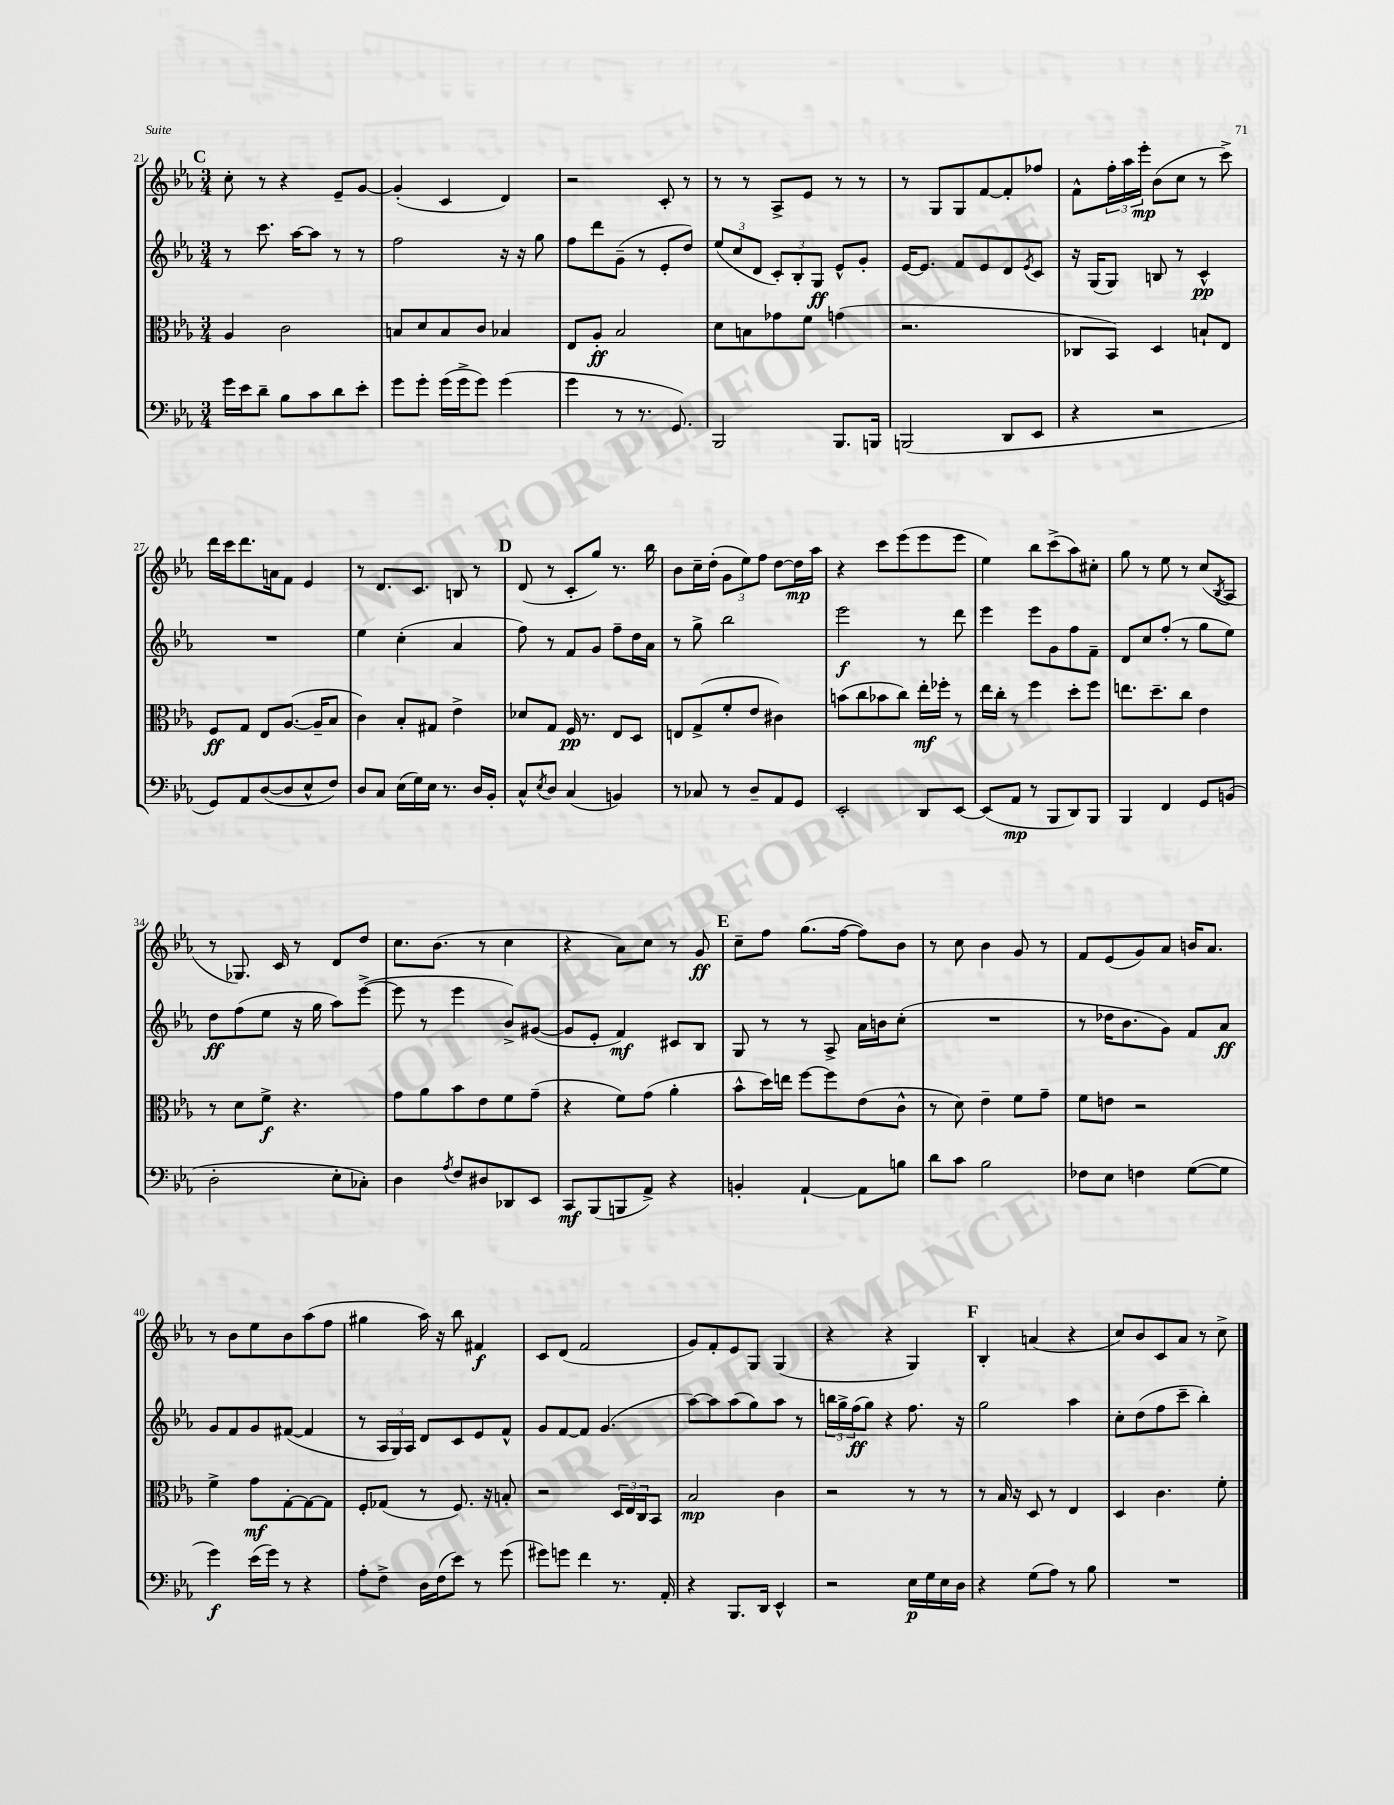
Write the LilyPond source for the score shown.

<<
\new StaffGroup <<
\new Staff = "s0" {
    \clef treble \key ees \major \numericTimeSignature \time 3/4
    \mark \markup { \bold "C" } c''8-. r8 r4 ees'8-- g'8~ |
    g'4-.( c'4 d'4) |
    r2 c'8-. r8 |
    r8 r8 aes8-> ees'8 r8 r8 |
    r8 g8 g8 f'8~ f'8-. fes''8 |
    f'8-^ \tuplet 3/2 { f''16-. aes''16 ees'''16-.\mp } bes'8( c''8 r8 c'''8->) |
    d'''16 c'''16 d'''8. a'16 f'8 ees'4 |
    r8 d'8. c'8. b8 r8 |
    \mark \markup { \bold "D" } d'8( r8 c'8-. g''8) r8. bes''16 |
    bes'8 c''16-- d''16-.( \tuplet 3/2 { g'8 ees''8) f''8 } d''8~ d''16\mp aes''16 |
    r4 c'''8 ees'''8( ees'''8 ees'''8 |
    ees''4) bes''8 c'''8->( aes''8) cis''8-. |
    g''8 r8 ees''8 r8 c''8( \acciaccatura { bes8 } aes8 |
    r8 ges8.) c'16 r8 d'8 d''8 |
    c''8. bes'8.( r8 c''4 |
    r4 aes'8) c''8 r8 g'8\ff |
    \mark \markup { \bold "E" } c''8-- f''8 g''8.( f''16~ f''8) bes'8 |
    r8 c''8 bes'4 g'8 r8 |
    f'8 ees'8( g'8) aes'8 b'16 aes'8. |
    r8 bes'8 ees''8 bes'8 aes''8( f''8 |
    gis''4 aes''16) r16 bes''8 fis'4\f |
    c'8 d'8( f'2 |
    g'8) f'8-. ees'8 g8 g4( |
    r4 r4 g4) |
    \mark \markup { \bold "F" } bes4-. a'4( r4 |
    c''8) bes'8 c'8 aes'8 r8 c''8-> \bar "|." |
}
\new Staff = "s1" {
    \clef treble \key ees \major \numericTimeSignature \time 3/4
    \mark \markup { \bold "C" } r8 c'''8. aes''16~ aes''8 r8 r8 |
    f''2 r16 r16 g''8 |
    f''8 d'''8 g'8--( r8 ees'8-. d''8) |
    \tuplet 3/2 { ees''8( c''8 d'8 } \tuplet 3/2 { c'8-.) bes8-. g8\ff } ees'8-^ g'8-. |
    ees'16~ ees'8. f'8 ees'8 d'8 \acciaccatura { ees'8 } c'8 |
    r16 g16( g8) b8 r8 c'4-^\pp |
    R2. |
    ees''4 c''4-.( aes'4 |
    \mark \markup { \bold "D" } f''8) r8 f'8 g'8 f''8-- d''16 aes'16 |
    r8 g''8-> bes''2 |
    ees'''2\f r8 d'''8 |
    ees'''4 ees'''8 g'8 f''8 f'8-- |
    d'8 c''8 f''8-.( r8 g''8 ees''8) |
    d''8\ff f''8( ees''8 r16 g''16 aes''8) ees'''8~->( |
    ees'''8 r8 ees'''4 bes'8->) gis'8~( |
    gis'8 ees'8-. f'4\mf) cis'8 bes8 |
    \mark \markup { \bold "E" } g8 r8 r8 aes8-> aes'16 b'16 c''8-.( |
    R2. |
    r8 des''16 bes'8. g'8) f'8 aes'8\ff |
    g'8 f'8 g'8 fis'8~( fis'4 |
    r8 \tuplet 3/2 { aes16 g16) aes16 } d'8 c'8 ees'8 f'8-^ |
    g'8 f'8~ f'8 g'4.( |
    aes''8~) aes''8 aes''8( g''8) aes''8 r8 |
    \tuplet 3/2 { b''16 g''16-> f''16\ff( } g''8) r4 f''8. r16 |
    \mark \markup { \bold "F" } g''2 aes''4 |
    c''8-. d''8( f''8 c'''8-- bes''4-.) \bar "|." |
}
\new Staff = "s2" {
    \clef alto \key ees \major \numericTimeSignature \time 3/4
    \mark \markup { \bold "C" } aes4 c'2 |
    b8 d'8 b8 c'8 bes4 |
    ees8 aes8-.\ff bes2 |
    d'8 b8 ges'8 f'8 g'4( |
    r2. |
    ces8 bes,8) d4 b8-! ees8 |
    f8\ff g8 ees8 aes8.~( aes16-- bes8 |
    c'4) bes8-. gis8 ees'4-> |
    \mark \markup { \bold "D" } des'8 g8 f16\pp r8. ees8 d8 |
    e8 g8->( f'8-. ees'8 cis'4) |
    b'8( c''8 bes'8 c''8) ees''16-.\mf fes''16-. r8 |
    ees''16 c''16-. r8 f''4 d''8-. f''8 |
    e''8. d''8.-- c''8 ees'4 |
    r8 d'8 f'8->\f r4. |
    g'8 aes'8 bes'8 ees'8 f'8 g'8--( |
    r4 f'8) g'8( aes'4-. |
    \mark \markup { \bold "E" } bes'8-^ d''16) e''16 f''8~ f''8 ees'8( c'8-^ |
    r8 d'8) ees'4-- f'8 g'8-- |
    f'8 e'8 r2 |
    f'4-> g'8\mf g8~-. g8~ g8 |
    f8-. ges8( r8 f8.) r16 b8-. |
    r2 \tuplet 3/2 { d16 ees16 c16 } bes,8 |
    bes2\mp c'4 |
    r2 r8 r8 |
    \mark \markup { \bold "F" } r8 bes16 r16 d8 r8 ees4 |
    d4 c'4. f'8-. \bar "|." |
}
\new Staff = "s3" {
    \clef bass \key ees \major \numericTimeSignature \time 3/4
    \mark \markup { \bold "C" } g'16 ees'16 d'8-- bes8 c'8 d'8 ees'8-. |
    g'8 g'8-. g'16( g'16-> g'8) g'4( |
    g'4 r8 r8. g,8.) |
    bes,,2 bes,,8. b,,16 |
    b,,2( d,8 ees,8 |
    r4 r2 |
    g,8) aes,8 d8~( d8 ees8-^ f8) |
    d8 c8 ees16( g16) ees16 r8. d16 bes,16-. |
    \mark \markup { \bold "D" } c8-^ \acciaccatura { ees8 } d8 c4( b,4) |
    r8 ces8 r8 d8-- aes,8 g,8 |
    ees,2-. d,8 ees,8~ |
    ees,8( aes,8\mp r8 bes,,8 d,8) bes,,8 |
    bes,,4 f,4 g,8 b,8( |
    d2-. ees8-. ces8-.) |
    d4 \acciaccatura { aes8 } f8 dis8 des,8 ees,8 |
    c,8\mf bes,,8( b,,8 aes,8->) r4 |
    \mark \markup { \bold "E" } b,4-. aes,4~-! aes,8 b8 |
    d'8 c'8 bes2 |
    fes8 ees8 f4 g8~( g8 |
    g'4\f) ees'16( g'16) r8 r4 |
    aes8-. f8-> d16 f16( ees'8) r8 g'8( |
    gis'8) g'8 f'4 r8. aes,16-. |
    r4 bes,,8. d,16 ees,4-^ |
    r2 ees16\p g16 ees16 d16 |
    \mark \markup { \bold "F" } r4 g8( aes8) r8 bes8 |
    R2. \bar "|." |
}
>>
>>
\layout { \context { \Score currentBarNumber = #21 } }
